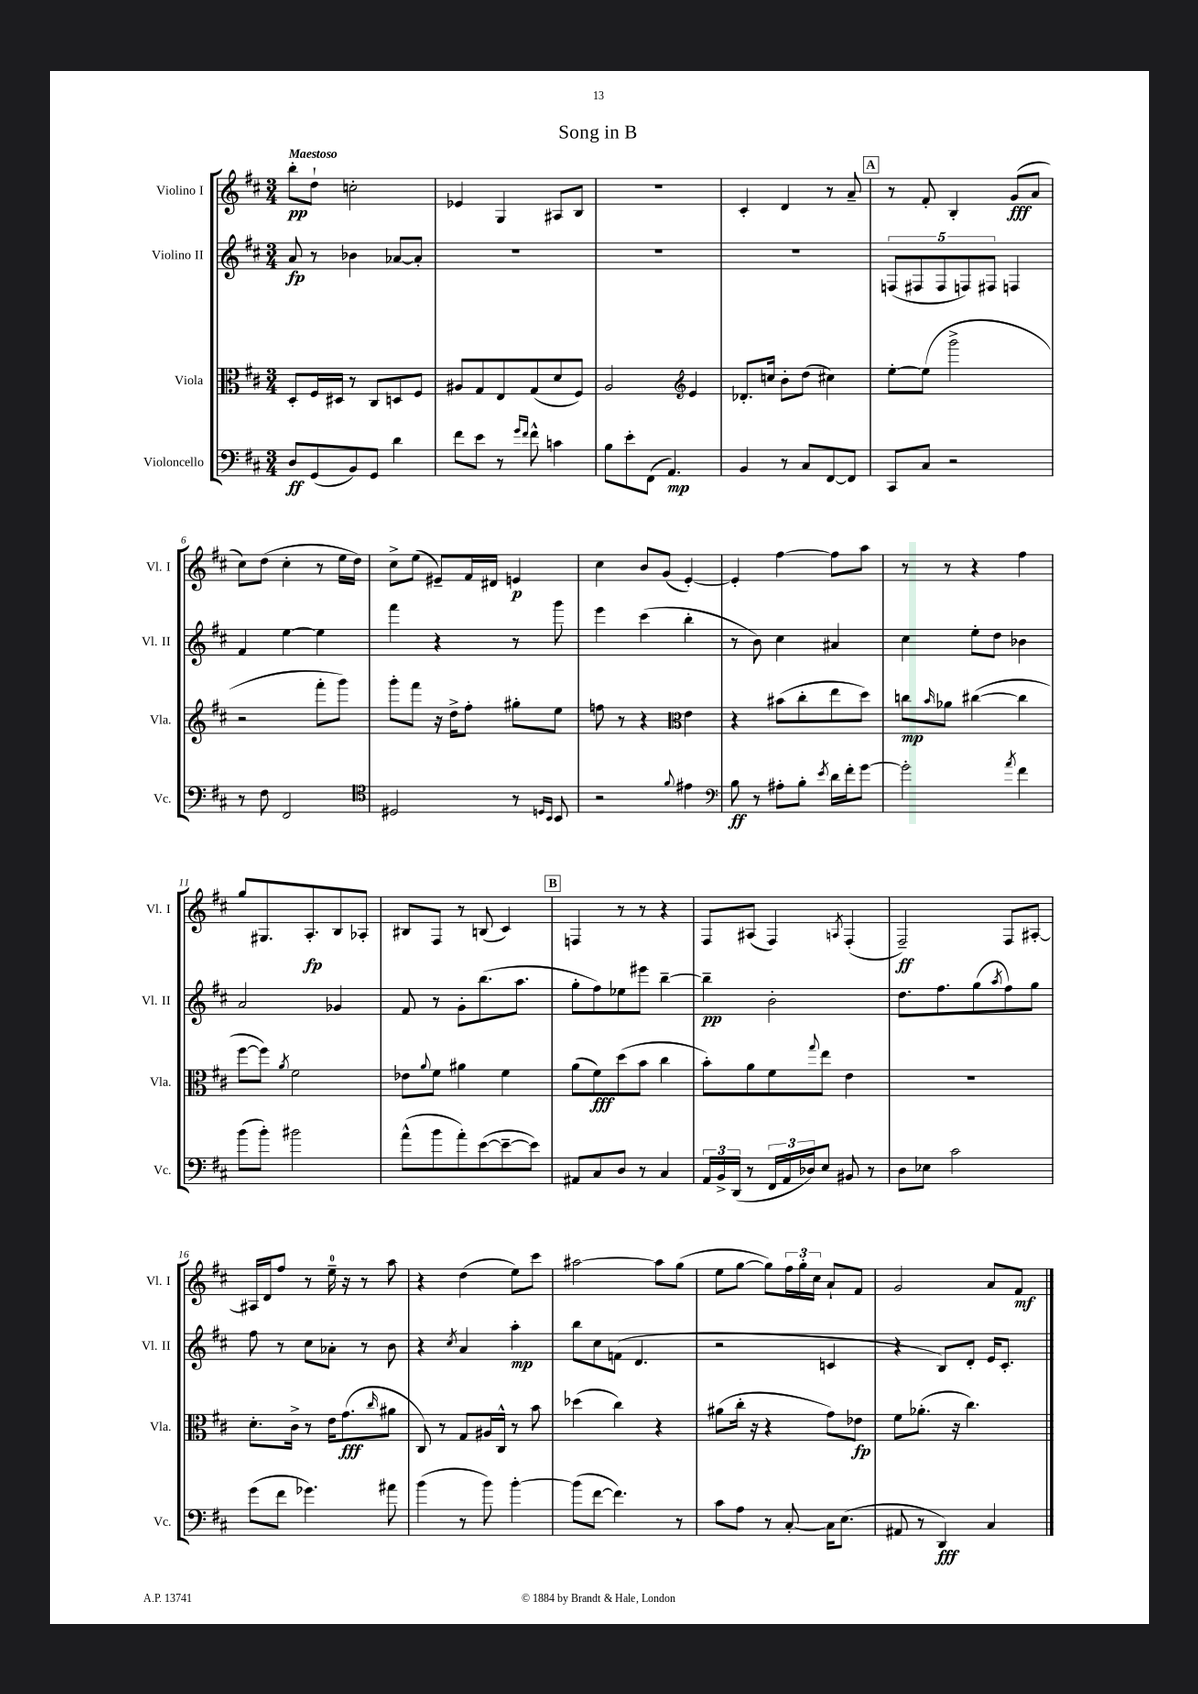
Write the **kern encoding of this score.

**kern	**dynam	**kern	**dynam	**kern	**dynam	**kern	**dynam
*part4	*part4	*part3	*part3	*part2	*part2	*part1	*part1
*staff4	*staff4	*staff3	*staff3	*staff2	*staff2	*staff1	*staff1
*I"Violoncello	*	*I"Viola	*	*I"Violino II	*	*I"Violino I	*
*I'Vc.	*	*I'Vla.	*	*I'Vl. II	*	*I'Vl. I	*
*clefF4	*	*clefC3	*	*clefG2	*	*clefG2	*
*k[f#c#]	*	*k[f#c#]	*	*k[f#c#]	*	*k[f#c#]	*
*M3/4	*	*M3/4	*	*M3/4	*	*M3/4	*
=1	=1	=1	=1	=1	=1	=1	=1
!	!	!	!	!	!	!LO:TX:a:B:t=Maestoso	!
8D/L	ff	8D'/L	.	8a/	fp	8bb'\L	pp
(8GG/	.	16F#/L	.	8r	.	8dd`\J	.
.	.	16D#X/JJ	.	.	.	.	.
8BB/)	.	8r	.	4b-X\	.	2ccn'\	.
8GG/J	.	8C#/L	.	.	.	.	.
4d\	.	8Dn/	.	[8a-X/L	.	.	.
.	.	8F#/J	.	8a-'/J]	.	.	.
=2	=2	=2	=2	=2	=2	=2	=2
8f#\L	.	8A#X/L	.	2.r	.	4e-X/	.
8e\J	.	8G/	.	.	.	.	.
8r	.	8E/	.	.	.	4G/	.
16qqg/LL	.	.	.	.	.	.	.
16qqf#/JJ	.	.	.	.	.	.	.
8f#^^\	.	(8G/	.	.	.	.	.
4cn\	.	8d/	.	.	.	8A#X/L	.
.	.	8F#/J)	.	.	.	8B/J	.
=3	=3	=3	=3	=3	=3	=3	=3
8B\L	.	2A/	.	2.r	.	2.r	.
8e'\	.	.	.	.	.	.	.
(8FF#\J	.	.	.	.	.	.	.
4.AA/)	mp	.	.	.	.	.	.
*	*	*clefG2	*	*	*	*	*
.	.	4e/	.	.	.	.	.
=4	=4	=4	=4	=4	=4	=4	=4
4BB/	.	8.d-X'/L	.	2.r	.	4c#'/	.
.	.	16ccn/Jk	.	.	.	.	.
8r	.	8b'\L	.	.	.	4d/	.
8C#/L	.	(8dd\J	.	.	.	.	.
[8FF#/	.	4cc#X\)	.	.	.	8r	.
8FF#/J]	.	.	.	.	.	8a~/	.
!!LO:REH:place=s1:t=A
=5	=5	=5	=5	=5	=5	=5	=5
8CC#/L	.	[8ee'\L	.	(10Fn/L	.	8r	.
.	.	.	.	10F#X/	.	.	.
8C#/J	.	(8ee\J]	.	.	.	8f#'/	.
.	.	.	.	10F#/	.	.	.
2r	.	2ggg^\	.	.	.	4B'/	.
.	.	.	.	10Fn/)	.	.	.
.	.	.	.	10F#X/J	.	.	.
.	.	.	.	4Fn/	.	(8g/L	fff
.	.	.	.	.	.	8a/J	.
!!LO:LB:g=z
=6	=6	=6	=6	=6	=6	=6	=6
8r	.	2r	.	4f#/	.	8cc#\L)	.
8F#\	.	.	.	.	.	(8dd\J	.
2FF#/	.	.	.	[4ee\	.	4cc#'\	.
.	.	8fff#'\L	.	4ee\]	.	8r	.
.	.	8ggg\J)	.	.	.	16ee\LL	.
.	.	.	.	.	.	16dd\JJ)	.
=7	=7	=7	=7	=7	=7	=7	=7
*clefC4	*	*	*	*	*	*	*
2D#X/	.	8ggg'\L	.	4fff#\	.	8cc#^\L	.
.	.	8fff#\J	.	.	.	(8ee\J	.
.	.	16r	.	4r	.	8e#X~/L)	.
.	.	16dd^\KL	.	.	.	.	.
.	.	8ff#'\J	.	.	.	16f#/L	.
.	.	.	.	.	.	16d#X/JJ	.
8r	.	8gg#X'\L	.	8r	.	4en/	p
16qqDn/LL	.	.	.	.	.	.	.
16qqBB/JJ	.	.	.	.	.	.	.
8BB/	.	8ee\J	.	8ggg\	.	.	.
=8	=8	=8	=8	=8	=8	=8	=8
2r	.	8ffn\	.	4eee\	.	4cc#\	.
.	.	8r	.	.	.	.	.
.	.	4r	.	(4ccc#\	.	8b/L	.
.	.	.	.	.	.	(8g/J	.
8qqf#/	.	.	.	.	.	.	.
*	*	*clefC3	*	*	*	*	*
4e#X\	.	4e\	.	4bb'\	.	[4e'/)	.
=9	=9	=9	=9	=9	=9	=9	=9
*clefF4	*	*	*	*	*	*	*
8B\	ff	4r	.	8r	.	4e'/]	.
8r	.	.	.	8b\)	.	.	.
8A#X'\L	.	(8b#X\L	.	4cc#\	.	[4ff#\	.
8B'\J	.	8cc#'\	.	.	.	.	.
8qe/	.	.	.	.	.	.	.
16d\LL	.	8ee\	.	4a#X/	.	8ff#\L]	.
16f#'\J	.	.	.	.	.	.	.
[8g\J	.	8dd\J)	.	.	.	8aa\J	.
=10	=10	=10	=10	=10	=10	=10	=10
2g'\]	.	8ccn\L	mp	4cc#\	.	8r	.
.	.	16qqb/	.	.	.	.	.
.	.	8a-X\J	.	.	.	8r	.
.	.	([4cc#X\	.	8ee'\L	.	4r	.
.	.	.	.	8dd\J	.	.	.
8qa/	.	.	.	.	.	.	.
4f#\	.	4cc#\]	.	4b-X\	.	4ff#\	.
!!LO:LB:g=z
=11	=11	=11	=11	=11	=11	=11	=11
(8b\L	.	[8ff#\L	.	2a/	.	8gg/L	.
8b'\J)	.	8ff#\J])	.	.	.	8.G#X/	.
.	.	8qa/	.	.	.	.	.
2b#X\	.	2f#\	.	.	.	.	.
.	.	.	.	.	.	8.A'/	fp
.	.	.	.	4g-X/	.	8B/	.
.	.	.	.	.	.	8A-X'/J	.
=12	=12	=12	=12	=12	=12	=12	=12
(8a^^\L	.	8e-X\L	.	8f#/	.	8B#X/L	.
.	.	8qqa/	.	.	.	.	.
8b\	.	8f#\J	.	8r	.	8F#/J	.
8a'\)	.	4a#X\	.	8g'\L	.	8r	.
([8e\	.	.	.	(8.bb\	.	(8Bn/	.
8e~\_	.	4f#\	.	.	.	4c#/)	.
.	.	.	.	8.aa\J	.	.	.
8e\J])	.	.	.	.	.	.	.
!!LO:REH:place=s1:t=B
=13	=13	=13	=13	=13	=13	=13	=13
8AA#X/L	.	(8a\L	.	8gg'\L	.	4Fn/	.
8C#/	.	8f#\)	fff	8ff#\)	.	.	.
8D/J	.	(8dd\	.	8ee-X\	.	8r	.
8r	.	8b\J	.	8eee#X\J	.	8r	.
4C#/	.	4cc#\	.	[4bb~\	.	4r	.
=14	=14	=14	=14	=14	=14	=14	=14
24AA/LL	.	8b'\L)	.	4bb~\]	pp	8F#/L	.
24BB^/	.	.	.	.	.	.	.
(24DD/JJ	.	.	.	.	.	.	.
8r	.	8a\	.	.	.	(8A#X/J	.
24FF#/LL	.	8f#\	.	2b'\	.	4F#/)	.
24AA/	.	.	.	.	.	.	.
24D-X/J)	.	.	.	.	.	.	.
.	.	8qqgg/	.	.	.	.	.
8E/J	.	8ee\J	.	.	.	.	.
.	.	.	.	.	.	8qAn/	.
8BB#X/	.	4e\	.	.	.	(4F#'/	.
8r	.	.	.	.	.	.	.
=15	=15	=15	=15	=15	=15	=15	=15
8D\L	.	2.r	.	8.dd\L	.	2F#~/)	ff
8E-X\J	.	.	.	.	.	.	.
.	.	.	.	8.ff#\	.	.	.
2c#\	.	.	.	.	.	.	.
.	.	.	.	(8gg\	.	.	.
.	.	.	.	8qaa/	.	.	.
.	.	.	.	8ff#\)	.	8F#/L	.
.	.	.	.	8gg\J	.	[8A#X'/J	.
!!LO:LB:g=z
=16	=16	=16	=16	=16	=16	=16	=16
(8g\L	.	8.d'\L	.	8ff#\	.	16A#X/LL]	.
.	.	.	.	.	.	16d/J	.
8f#\J	.	.	.	8r	.	8ff#/J	.
.	.	16c#^\Jk	.	.	.	.	.
4.g-X\)	.	8r	.	8cc#\L	.	8r	.
.	.	16e\KL	.	8a-X'\J	.	16ee~\	.
.	.	(8.g\	fff	.	.	16r	.
.	.	.	.	8r	.	8r	.
.	.	16qqcc#/	.	.	.	.	.
8a#X\	.	8a#X\J	.	8b\	.	8aa\	.
=17	=17	=17	=17	=17	=17	=17	=17
(4b\	.	8C#/)	.	4r	.	4r	.
.	.	8r	.	.	.	.	.
.	.	.	.	8qcc#/	.	.	.
8r	.	8G/L	.	4a/	.	(4dd\	.
8b\)	.	16A#X/L	.	.	.	.	.
.	.	16C#^^/JJ	.	.	.	.	.
[4b'\	.	8r	.	4aa'\	mp	8ee\L)	.
.	.	8b\	.	.	.	8ccc#\J	.
=18	=18	=18	=18	=18	=18	=18	=18
(8b\L]	.	(4dd-X\	.	8bb\L	.	[2aa#X\	.
[8f#\J	.	.	.	8cc#\	.	.	.
4.f#\])	.	4cc#\)	.	(8fn\J	.	.	.
.	.	.	.	4.d/	.	.	.
.	.	4r	.	.	.	8aa#\L]	.
8r	.	.	.	.	.	(8gg\J	.
=19	=19	=19	=19	=19	=19	=19	=19
8c#\L	.	(8a#X\L	.	2r	.	8ee\L	.
8A\J	.	16cc#'\Jk	.	.	.	[8gg\J	.
.	.	16r	.	.	.	.	.
8r	.	4r	.	.	.	8gg\L])	.
[8C#'/	.	.	.	.	.	24ff#\L	.
.	.	.	.	.	.	24gg'\	.
.	.	.	.	.	.	24cc#\JJ	.
16C#\KL]	.	8g\L)	.	4cn/	.	8a`/L	.
(8.E\J	.	.	.	.	.	.	.
.	.	8e-X\J	fp	.	.	8f#/J	.
=20	=20	=20	=20	=20	=20	=20	=20
8AA#X/	.	8f#\L	.	4r	.	2g/	.
8r	.	(8.a-X'\J	.	.	.	.	.
4DD/)	fff	.	.	8B/L)	.	.	.
.	.	16r	.	.	.	.	.
.	.	4.cc#\)	.	8d'/J	.	.	.
4C#/	.	.	.	16e/KL	.	8a/L	.
.	.	.	.	8.c#'/J	.	.	.
.	.	.	.	.	.	8f#/J	mf
==	==	==	==	==	==	==	==
*-	*-	*-	*-	*-	*-	*-	*-
